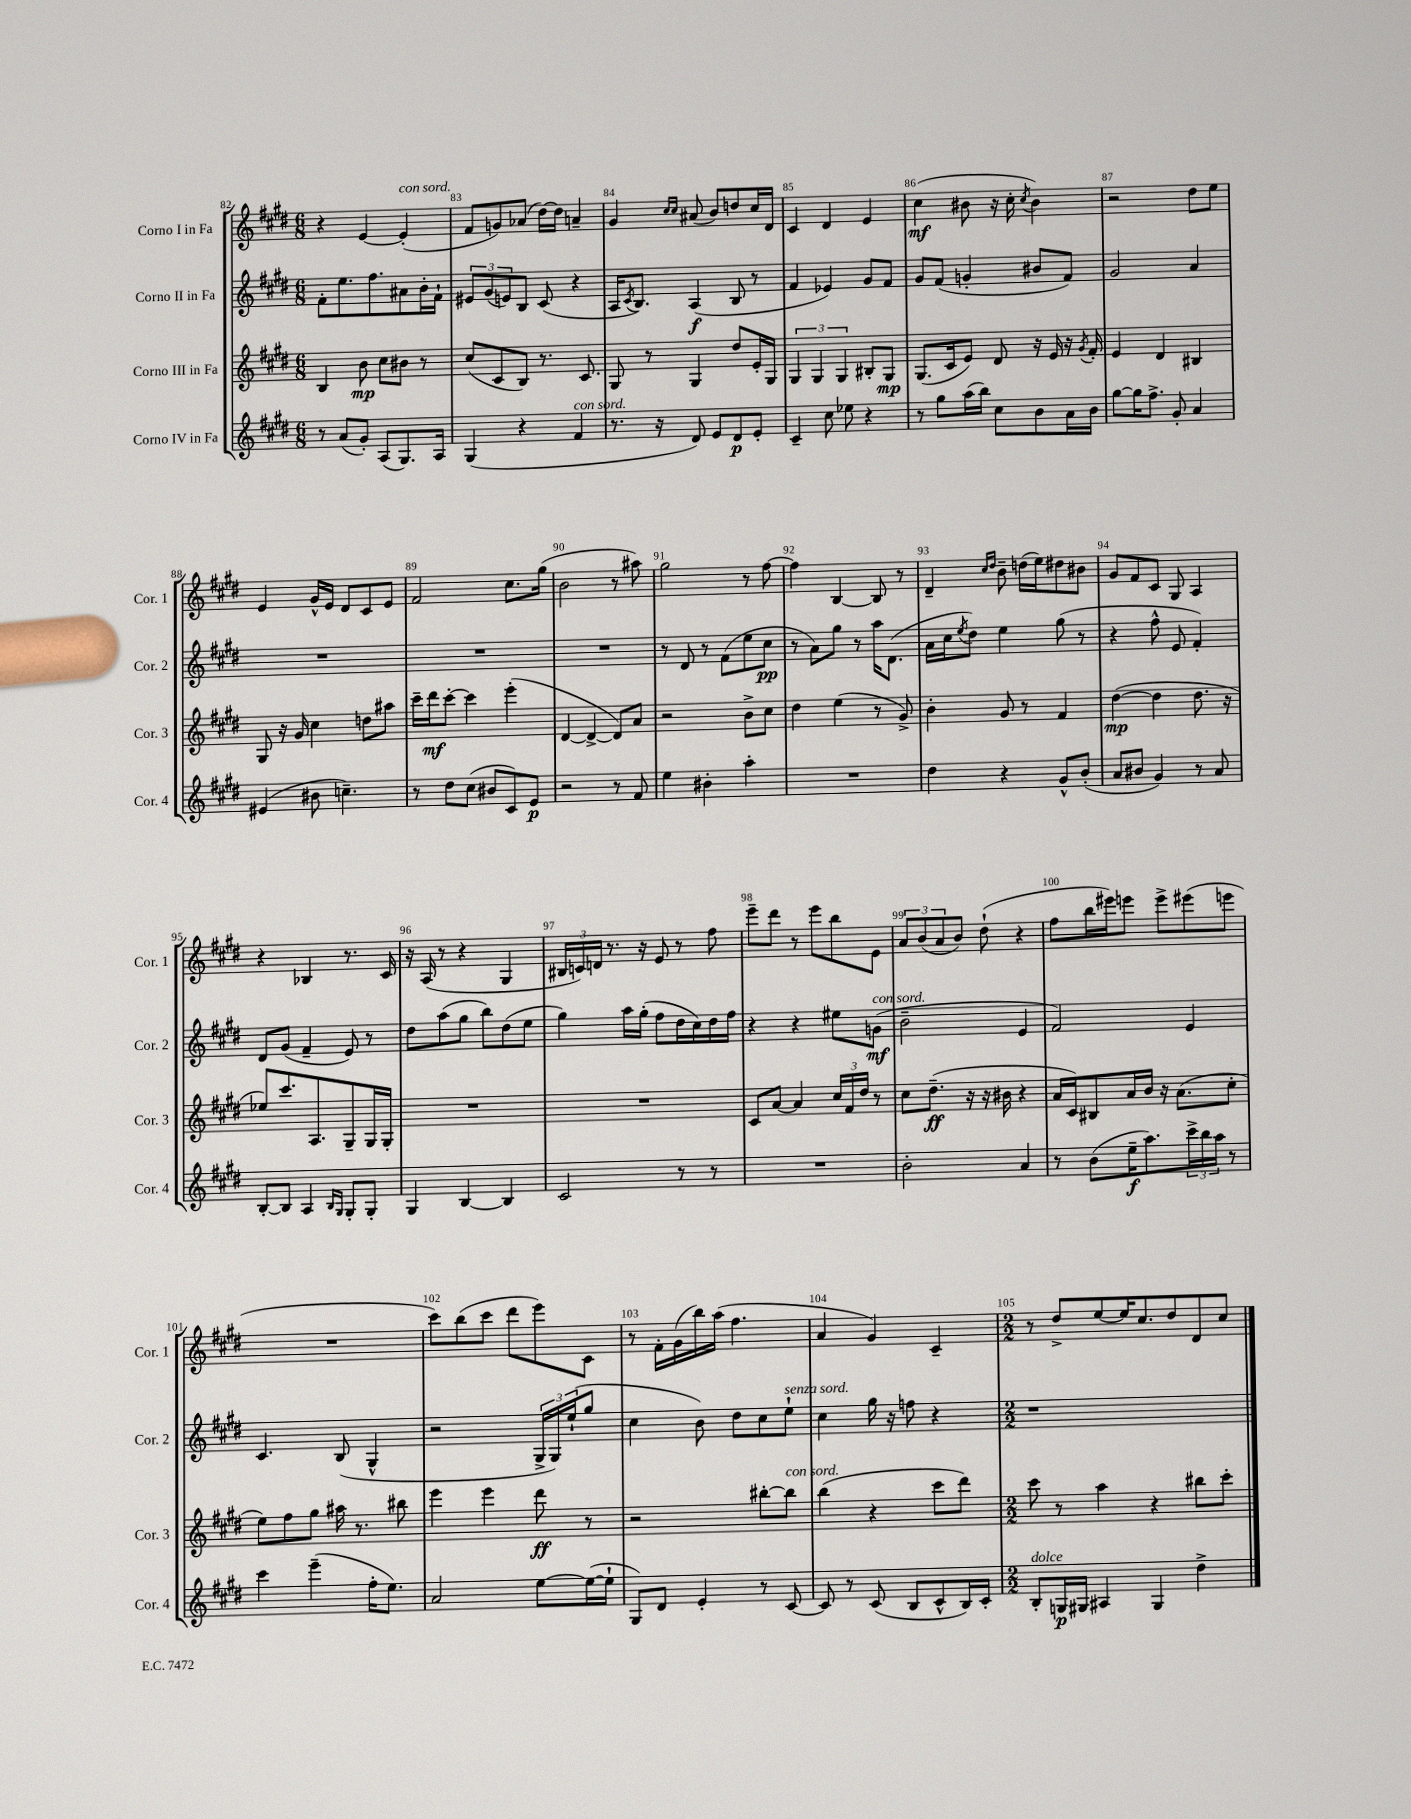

**kern	**dynam	**kern	**dynam	**kern	**dynam	**kern	**dynam
*part4	*part4	*part3	*part3	*part2	*part2	*part1	*part1
*staff4	*staff4	*staff3	*staff3	*staff2	*staff2	*staff1	*staff1
*I"Corno IV in Fa	*	*I"Corno III in Fa	*	*I"Corno II in Fa	*	*I"Corno I in Fa	*
*I'Cor. 4	*	*I'Cor. 3	*	*I'Cor. 2	*	*I'Cor. 1	*
*clefG2	*	*clefG2	*	*clefG2	*	*clefG2	*
*k[f#c#g#d#]	*	*k[f#c#g#d#]	*	*k[f#c#g#d#]	*	*k[f#c#g#d#]	*
*M6/8	*	*M6/8	*	*M6/8	*	*M6/8	*
=82	=82	=82	=82	=82	=82	=82	=82
8r	.	4B/	.	8f#'\L	.	4r	.
(8a/L	.	.	.	8.ee\	.	.	.
8g#'/J)	.	8b\	mp	.	.	[4e/	.
.	.	.	.	8.ff#\	.	.	.
(8A/L	.	8cc#\L	.	.	.	.	.
!	!	!	!	!	!	!LO:TX:a:i:t=con sord.	!
8.G#/)	.	8b#X\J	.	8a#X\	.	(4e'/]	.
.	.	8r	.	16b'\L	.	.	.
16A/Jk	.	.	.	16f#`\JJ	.	.	.
=83	=83	=83	=83	=83	=83	=83	=83
(4G#/	.	(8cc#/L	.	12e#X/L	.	8f#/L	.
.	.	.	.	(12g#/	.	.	.
.	.	8c#/	.	.	.	8gn/)	.
.	.	.	.	12en/)	.	.	.
4r	.	8B/J)	.	8B/J	.	(8a-X/J	.
.	.	8.r	.	(8c#/	.	[16dd#\LL)	.
.	.	.	.	.	.	16dd#\JJ]	.
!LO:TX:a:i:t=con sord.	!	!	!	!	!	!	!
4f#/	.	.	.	4r	.	4an~/	.
.	.	8.c#/	.	.	.	.	.
=84	=84	=84	=84	=84	=84	=84	=84
8.r	.	8G#/	.	16A/KL	.	4g#/	.
.	.	.	.	8qc#/	.	.	.
.	.	.	.	8.B/J)	.	.	.
.	.	8r	.	.	.	.	.
16r	.	.	.	.	.	.	.
.	.	.	.	.	.	16qqcc#/LL	.
.	.	.	.	.	.	16qqcc#/JJ	.
8d#/)	.	4G#/	.	(4A/	f	(8a#X/	.
8e/L	.	.	.	.	.	8b/L)	.
8d#/	p	8dd#/L	.	8B/	.	8ddn/	.
8e'/J	.	16e'/L	.	8r	.	16cc#/L	.
.	.	16G#/JJ	.	.	.	16d#/JJ	.
=85	=85	=85	=85	=85	=85	=85	=85
4c#~/	.	6G#/	.	4f#/	.	4c#/	.
.	.	6G#/	.	.	.	.	.
8cc#\	.	.	.	4e-X/)	.	4d#/	.
.	.	6G#/	.	.	.	.	.
8ee-X\	.	.	.	.	.	.	.
4r	.	8B#X'/L	.	8g#/L	.	4e/	.
.	.	8G#/J	mp	8f#/J	.	.	.
=86	=86	=86	=86	=86	=86	=86	=86
8r	.	(8.G#/L	.	8g#/L	.	(4cc#\	mf
8gg#\L	.	.	.	(8f#/J	.	.	.
.	.	16c#/k	.	.	.	.	.
(16aa\L	.	8e/J)	.	4gn'/	.	8b#X\	.
16bb\JJ)	.	.	.	.	.	.	.
8cc#\L	.	8d#/	.	.	.	16r	.
.	.	.	.	.	.	16cc#'\	.
.	.	.	.	.	.	8qcc#/	.
8b\	.	16r	.	8b#X/L	.	4b#\)	.
.	.	16e/	.	.	.	.	.
16a\L	.	16r	.	8f#/J)	.	.	.
.	.	8qg#/	.	.	.	.	.
16b\JJ	.	16f#'/	.	.	.	.	.
=87	=87	=87	=87	=87	=87	=87	=87
[8gg#\L	.	4e/	.	2g#/	.	2r	.
16gg#\K]	.	.	.	.	.	.	.
8.ff#^\J	.	.	.	.	.	.	.
.	.	4d#/	.	.	.	.	.
8g#'/	.	.	.	.	.	.	.
4a/	.	4B#X/	.	4a/	.	8dd#\L	.
.	.	.	.	.	.	8ee\J	.
!!LO:LB:g=z
=88	=88	=88	=88	=88	=88	=88	=88
(4e#X/	.	8G#/	.	2.r	.	4e/	.
.	.	16r	.	.	.	.	.
.	.	16g#/	.	.	.	.	.
8b#X\	.	4cc#\	.	.	.	16g#^^/LL	.
.	.	.	.	.	.	16e/JJ	.
4.ccn~\)	.	.	.	.	.	8d#/L	.
.	.	8ddn\L	.	.	.	8c#/	.
.	.	8aa#X\J	.	.	.	8e/J	.
=89	=89	=89	=89	=89	=89	=89	=89
8r	.	16ccc#~\LL	.	2.r	.	2f#/	.
.	.	16ddd#\J	mf	.	.	.	.
8dd#\L	.	[8ccc#'\J	.	.	.	.	.
(8cc#\J	.	4ccc#\]	.	.	.	.	.
8b#X/L	.	.	.	.	.	.	.
8c#/)	.	(4eee'\	.	.	.	8.cc#\L	.
8e/J	p	.	.	.	.	.	.
.	.	.	.	.	.	(16gg#\Jk	.
=90	=90	=90	=90	=90	=90	=90	=90
2r	.	[4d#/	.	2.r	.	2b\	.
.	.	4d#^/_	.	.	.	.	.
8r	.	8d#/L])	.	.	.	8r	.
8f#/	.	8a/J	.	.	.	8aa#X\)	.
=91	=91	=91	=91	=91	=91	=91	=91
4ee\	.	2r	.	8r	.	2gg#\	.
.	.	.	.	8d#/	.	.	.
4b#X'\	.	.	.	8r	.	.	.
.	.	.	.	(8f#\L	.	.	.
4aa'\	.	8b^\L	.	8ee\	.	8r	.
.	.	8cc#\J	.	8cc#\J	pp	[8ff#\	.
=92	=92	=92	=92	=92	=92	=92	=92
2.r	.	4dd#\	.	8r	.	4ff#\]	.
.	.	.	.	8a\L)	.	.	.
.	.	(4ee\	.	8gg#\J	.	[4B/	.
.	.	.	.	8r	.	.	.
.	.	8r	.	16aa\KL	.	8B/]	.
.	.	.	.	(8.d#\J	.	.	.
.	.	8g#^/)	.	.	.	8r	.
=93	=93	=93	=93	=93	=93	=93	=93
4dd#\	.	4b'\	.	16a\LL	.	4d#~/	.
.	.	.	.	16cc#\J	.	.	.
.	.	.	.	8qee/	.	.	.
.	.	.	.	8dd#\J)	.	.	.
.	.	.	.	.	.	16qqcc#/LL	.
.	.	.	.	.	.	16qqdd#/JJ	.
4r	.	8g#/	.	4ee\	.	8b~\	.
.	.	8r	.	.	.	(16ddn\LL	.
.	.	.	.	.	.	16ee\J)	.
8g#^^/L	.	4f#/	.	(8gg#\	.	8dd#X\	.
(8b'/J	.	.	.	8r	.	8b#X\J	.
=94	=94	=94	=94	=94	=94	=94	=94
8a/L	.	([4dd#\	mp	4r	.	8g#/L	.
8b#X/J	.	.	.	.	.	8f#/	.
4g#/)	.	4dd#\]	.	8ff#^^\	.	8c#/J	.
.	.	.	.	8e/	.	8G#/	.
8r	.	8.dd#\	.	4f#'/)	.	4A/	.
8a/	.	.	.	.	.	.	.
.	.	16r	.	.	.	.	.
!!LO:LB:g=z
=95	=95	=95	=95	=95	=95	=95	=95
[8B'/L	.	8ee-X/L)	.	8d#/L	.	4r	.
8B/J]	.	8.ccc#/	.	(8g#/J	.	.	.
4A/	.	.	.	4f#~/	.	4B-X/	.
.	.	8.A/	.	.	.	.	.
16qqB/LL	.	.	.	.	.	.	.
16qqG#/JJ	.	.	.	.	.	.	.
8G#'/L	.	8G#~/	.	8e/)	.	8.r	.
8G#'/J	.	16G#/L	.	8r	.	.	.
.	.	16G#'/JJ	.	.	.	16c#/	.
=96	=96	=96	=96	=96	=96	=96	=96
4G#/	.	2.r	.	8dd#\L	.	16r	.
.	.	.	.	.	.	(16A/	.
.	.	.	.	(8aa\	.	8r	.
[4B/	.	.	.	8gg#\J	.	4r	.
.	.	.	.	8bb\L)	.	.	.
4B/]	.	.	.	(8dd#\	.	4G#/	.
.	.	.	.	8ee\J	.	.	.
=97	=97	=97	=97	=97	=97	=97	=97
2c#/	.	2.r	.	4gg#\)	.	24B#X/LL	.
.	.	.	.	.	.	24cn/)	.
.	.	.	.	.	.	24dn/JJ	.
.	.	.	.	.	.	8.r	.
.	.	.	.	16aa\LL	.	.	.
.	.	.	.	(16gg#'\JJ	.	16r	.
.	.	.	.	8ff#\L	.	8e/	.
8r	.	.	.	16dd#\L	.	8r	.
.	.	.	.	16cc#\)	.	.	.
8r	.	.	.	16dd#\	.	8ff#\	.
.	.	.	.	16ff#\JJ	.	.	.
=98	=98	=98	=98	=98	=98	=98	=98
2.r	.	8c#/L	.	4r	.	8eee~\L	.
.	.	[8a/J	.	.	.	8ddd#\J	.
.	.	4a/]	.	4r	.	8r	.
.	.	.	.	.	.	8eee\L	.
.	.	24cc#/LL	.	8ee#X\L	.	8bb\	.
.	.	24f#/	.	.	.	.	.
.	.	24dd#/JJ	.	.	.	.	.
!	!	!	!	!LO:TX:a:i:t=con sord.	!	!	!
.	.	8r	.	(8gn\J	mf	8e\J	.
=99	=99	=99	=99	=99	=99	=99	=99
2b'\	.	8cc#\L	.	2b~\	.	12a/L	.
.	.	.	.	.	.	(12b/	.
.	.	(8.dd#~\J	ff	.	.	.	.
.	.	.	.	.	.	12a/	.
.	.	.	.	.	.	8b/J)	.
.	.	16r	.	.	.	.	.
.	.	16r	.	.	.	(8dd#`\	.
.	.	16b#X\	.	.	.	.	.
4a/	.	4r	.	4e/	.	4r	.
=100	=100	=100	=100	=100	=100	=100	=100
8r	.	16a/LL	.	2f#/)	.	8ff#\L	.
.	.	16c#/J)	.	.	.	.	.
(8b\L	.	8B#X/	.	.	.	16bb\L	.
.	.	.	.	.	.	16eee#X\J)	.
16ee~\K	f	16a/L	.	.	.	8eeen\J	.
8.aa\)	.	16b/JJ	.	.	.	.	.
.	.	16r	.	.	.	8eee^\L	.
.	.	(8.a\L	.	.	.	.	.
24ccc#^\L	.	.	.	4e/	.	(8eee#X\	.
24bb\	.	.	.	.	.	.	.
24aa\JJ	.	.	.	.	.	.	.
8r	.	8cc#'\J	.	.	.	8eeen\J	.
!!LO:LB:g=z
=101	=101	=101	=101	=101	=101	=101	=101
4ccc#\	.	8ee\L)	.	4.c#/	.	2.r	.
.	.	8ff#\	.	.	.	.	.
(4eee~\	.	8gg#\J	.	.	.	.	.
.	.	16aa#X\	.	(8B/	.	.	.
.	.	8.r	.	.	.	.	.
16ff#'\KL	.	.	.	4G#^^/	.	.	.
8.ee\J)	.	.	.	.	.	.	.
.	.	8bb#X\	.	.	.	.	.
=102	=102	=102	=102	=102	=102	=102	=102
2a/	.	4eee\	.	2r	.	8ccc#\L)	.
.	.	.	.	.	.	(8bb\	.
.	.	4eee\	.	.	.	8ccc#\J	.
.	.	.	.	.	.	8ddd#\L	.
[8ee\L	.	8ddd#\	ff	24G#^/LL	.	8eee\)	.
.	.	.	.	24G#/)	.	.	.
.	.	.	.	(24ee`/J	.	.	.
(16ee\L_	.	8r	.	8gg#/J	.	8c#\J	.
16ee`\JJ]	.	.	.	.	.	.	.
=103	=103	=103	=103	=103	=103	=103	=103
8G#/L)	.	2r	.	4cc#\	.	8r	.
8d#/J	.	.	.	.	.	16f#'\LL	.
.	.	.	.	.	.	(16g#\	.
4e'/	.	.	.	8b\)	.	16bb\)	.
.	.	.	.	.	.	(16aa\JJ	.
.	.	.	.	8dd#\L	.	4.ff#\	.
8r	.	[8bb#X'\L	.	8cc#\	.	.	.
!	!	!	!	!LO:TX:a:i:t=senza sord.	!	!	!
!	!	!LO:TX:a:i:t=con sord.	!	!	!	!	!
[8c#/	.	8bb#\J]	.	8ee`\J	.	.	.
=104	=104	=104	=104	=104	=104	=104	=104
8c#/]	.	(4bb\	.	4cc#\	.	4a/	.
8r	.	.	.	.	.	.	.
(8c#/	.	4r	.	16gg#\	.	4g#/)	.
.	.	.	.	16r	.	.	.
8B/L	.	.	.	8ffn\	.	.	.
8c#^^/	.	8ccc#\L	.	4r	.	4c#~/	.
16B/L)	.	8ddd#\J)	.	.	.	.	.
16c#'/JJ	.	.	.	.	.	.	.
=105	=105	=105	=105	=105	=105	=105	=105
*M2/2	*	*M2/2	*	*M2/2	*	*M2/2	*
!LO:TX:a:i:t=dolce	!	!	!	!	!	!	!
8B'/L	.	8ccc#\	.	1r	.	8r	.
16Gn/L	p	8r	.	.	.	8dd#^/L	.
16G#X/JJ	.	.	.	.	.	.	.
4A#X/	.	4aa\	.	.	.	[8ee/	.
.	.	.	.	.	.	16ee/K]	.
.	.	.	.	.	.	8.cc#/	.
4G#/	.	4r	.	.	.	.	.
.	.	.	.	.	.	8dd#/	.
4dd#^\	.	8bb#X\L	.	.	.	8d#/	.
.	.	8ccc#'\J	.	.	.	8cc#/J	.
==	==	==	==	==	==	==	==
*-	*-	*-	*-	*-	*-	*-	*-
